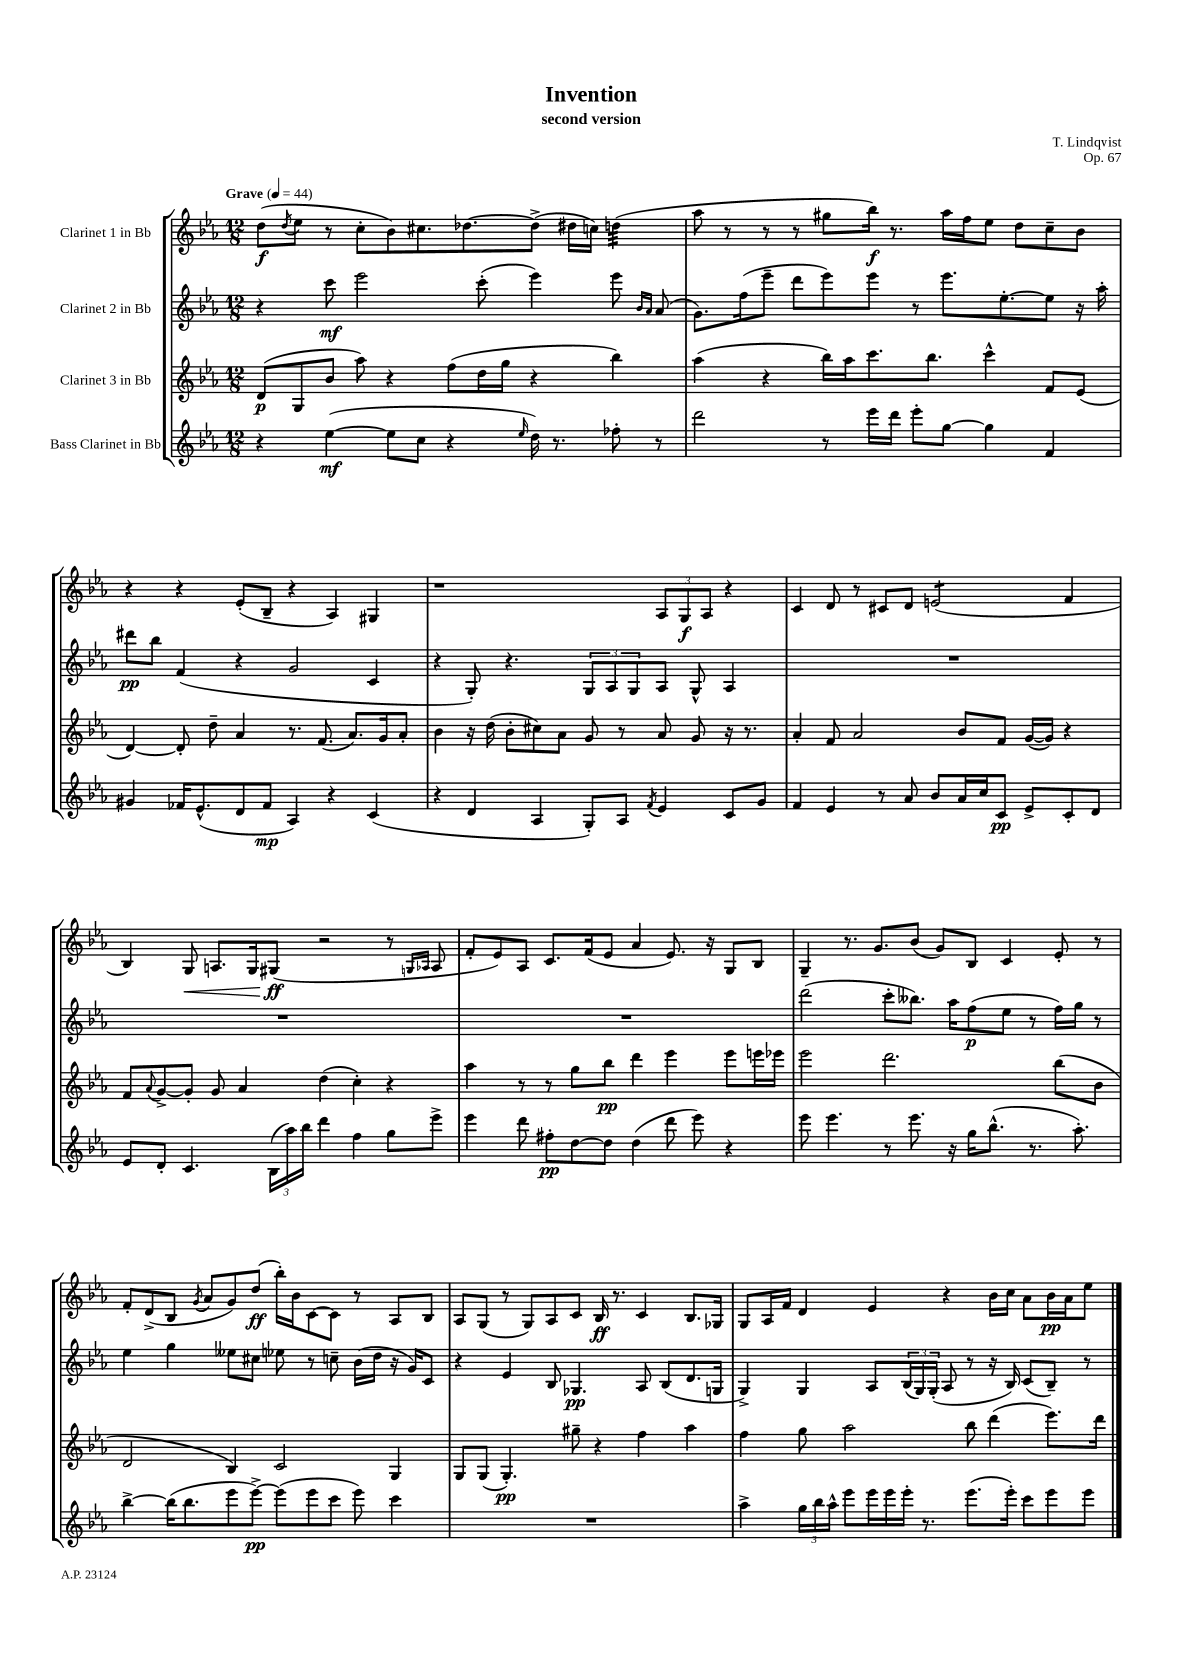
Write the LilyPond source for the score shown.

\header { title = "Invention" composer = "T. Lindqvist" subtitle = "second version" opus = "Op. 67" }
<<
\new StaffGroup <<
\new Staff = "s0" \with { instrumentName = "Clarinet 1 in Bb" } {
    \clef treble \key ees \major \numericTimeSignature \time 12/8 \tempo "Grave" 4 = 44
    d''8\f( \acciaccatura { d''8 } ees''8 r8 c''8-. bes'8) cis''8. des''8.~ des''8->( dis''16 c''16) d''4:32( |
    aes''8 r8 r8 r8 gis''8 bes''16\f) r8. aes''16 f''16 ees''8 d''8 c''8-- bes'8 |
    r4 r4 ees'8-.( bes8-- r4 aes4) gis4 |
    r1 \tuplet 3/2 { aes8 g8\f aes8 } r4 |
    c'4 d'8 r8 cis'8 d'8 e'2:8( f'4 |
    bes4) g8\< a8. g16 gis8\ff\!( r2 r8 \grace { g16 aes16 } aes8 |
    f'8-. ees'8) aes8 c'8. f'16( ees'8 aes'4 ees'8.) r16 g8 bes8 |
    g4-- r8. g'8. bes'8( g'8) bes8 c'4 ees'8-. r8 |
    f'8-. d'8->( bes8 \acciaccatura { g'8 } aes'8 g'8) d''8\ff( bes''16-.) bes'16 c'8~ c'8 r8 aes8 bes8 |
    aes8 g8( r8 g8) aes8 c'8 bes16\ff r8. c'4 bes8. ges16 |
    g8 aes16 f'16 d'4 ees'4 r4 bes'16 c''16 aes'8 bes'16\pp aes'16 ees''8 \bar "|." |
}
\new Staff = "s1" \with { instrumentName = "Clarinet 2 in Bb" } {
    \clef treble \key ees \major \numericTimeSignature \time 12/8
    r4 c'''8\mf ees'''2 c'''8-.( ees'''4) ees'''8 \grace { bes'16 aes'16 } aes'8( |
    g'8.) f''16( ees'''8-- d'''8 ees'''8) ees'''8 r8 ees'''8. ees''8.~-. ees''8 r16 aes''16-. |
    dis'''8\pp bes''8 f'4( r4 g'2 c'4 |
    r4 g8-.) r4. \tuplet 3/2 { g8 aes8 g8 } aes8 g8-^ aes4 |
    R1. |
    R1. |
    R1. |
    d'''2( c'''8-. beses''8.) aes''16 f''8\p( ees''8 r8 f''16) g''16 r8 |
    ees''4 g''4 eeses''8 cis''8 ees''8 r8 c''8-- bes'16( d''16 r16 g'16) c'8 |
    r4 ees'4 bes8 ges4.\pp aes8 bes8( d'8. g16 |
    g4->) g4 aes8 \tuplet 3/2 { bes16( g16) g16-.( } aes8 r8 r16 bes16) c'8( bes8--) r8 \bar "|." |
}
\new Staff = "s2" \with { instrumentName = "Clarinet 3 in Bb" } {
    \clef treble \key ees \major \numericTimeSignature \time 12/8
    d'8\p( g8 bes'8 aes''8) r4 f''8( d''16 g''16 r4 bes''4) |
    aes''4( r4 bes''16) aes''16 c'''8. bes''8. c'''4-^ f'8 ees'8( |
    d'4~) d'8-. d''8-- aes'4 r8. f'8.( aes'8.) g'16 aes'8-. |
    bes'4 r16 d''16( bes'8-. cis''8) aes'8 g'8 r8 aes'8 g'8 r16 r8. |
    aes'4-. f'8 aes'2 bes'8 f'8 g'16~( g'16) r4 |
    f'8 \appoggiatura { aes'8 } g'8~-> g'8-. g'8 aes'4 d''4( c''4-.) r4 |
    aes''4 r8 r8 g''8 bes''8\pp d'''4 ees'''4 ees'''8 e'''16 ees'''16 |
    ees'''2 d'''2. bes''8( bes'8 |
    d'2 bes4) c'2 g4 |
    g8 g8( g4.-.\pp) gis''8-- r4 f''4 aes''4 |
    f''4 g''8 aes''2 bes''8 d'''4( ees'''8.) d'''16 \bar "|." |
}
\new Staff = "s3" \with { instrumentName = "Bass Clarinet in Bb" } {
    \clef treble \key ees \major \numericTimeSignature \time 12/8
    r4 ees''4~\mf( ees''8 c''8 r4 \grace { ees''16 } d''16) r8. fes''8-. r8 |
    d'''2 r8 ees'''16 d'''16 ees'''8-. g''8~ g''4 f'4 |
    gis'4 fes'16 ees'8.-^( d'8 fes'8\mp aes4) r4 c'4( |
    r4 d'4 aes4 g8-.) aes8 \acciaccatura { f'8 } ees'4 c'8 g'8 |
    f'4 ees'4 r8 aes'8 bes'8 aes'16 c''16 c'8\pp ees'8-> c'8-. d'8 |
    ees'8 d'8-. c'4. \tuplet 3/2 { bes16( aes''16) bes''16 } d'''4 f''4 g''8 ees'''8-> |
    ees'''4 d'''8 fis''8-.\pp d''8~ d''8 d''4( d'''8 ees'''8) r4 |
    ees'''8 ees'''4. r8 ees'''8. r16 g''16 bes''8.-^( r8. aes''8.-.) |
    bes''4~-> bes''16( bes''8. ees'''8 ees'''8~->\pp) ees'''8( ees'''8 c'''8 ees'''8) c'''4 |
    R1. |
    aes''4-> \tuplet 3/2 { g''16 bes''16 aes''16-^ } ees'''8 ees'''16 ees'''16 ees'''16-. r8. ees'''8.( ees'''16-.) c'''8 ees'''8 ees'''8 \bar "|." |
}
>>
>>
\layout { \context { \Score \remove "Bar_number_engraver" } }
